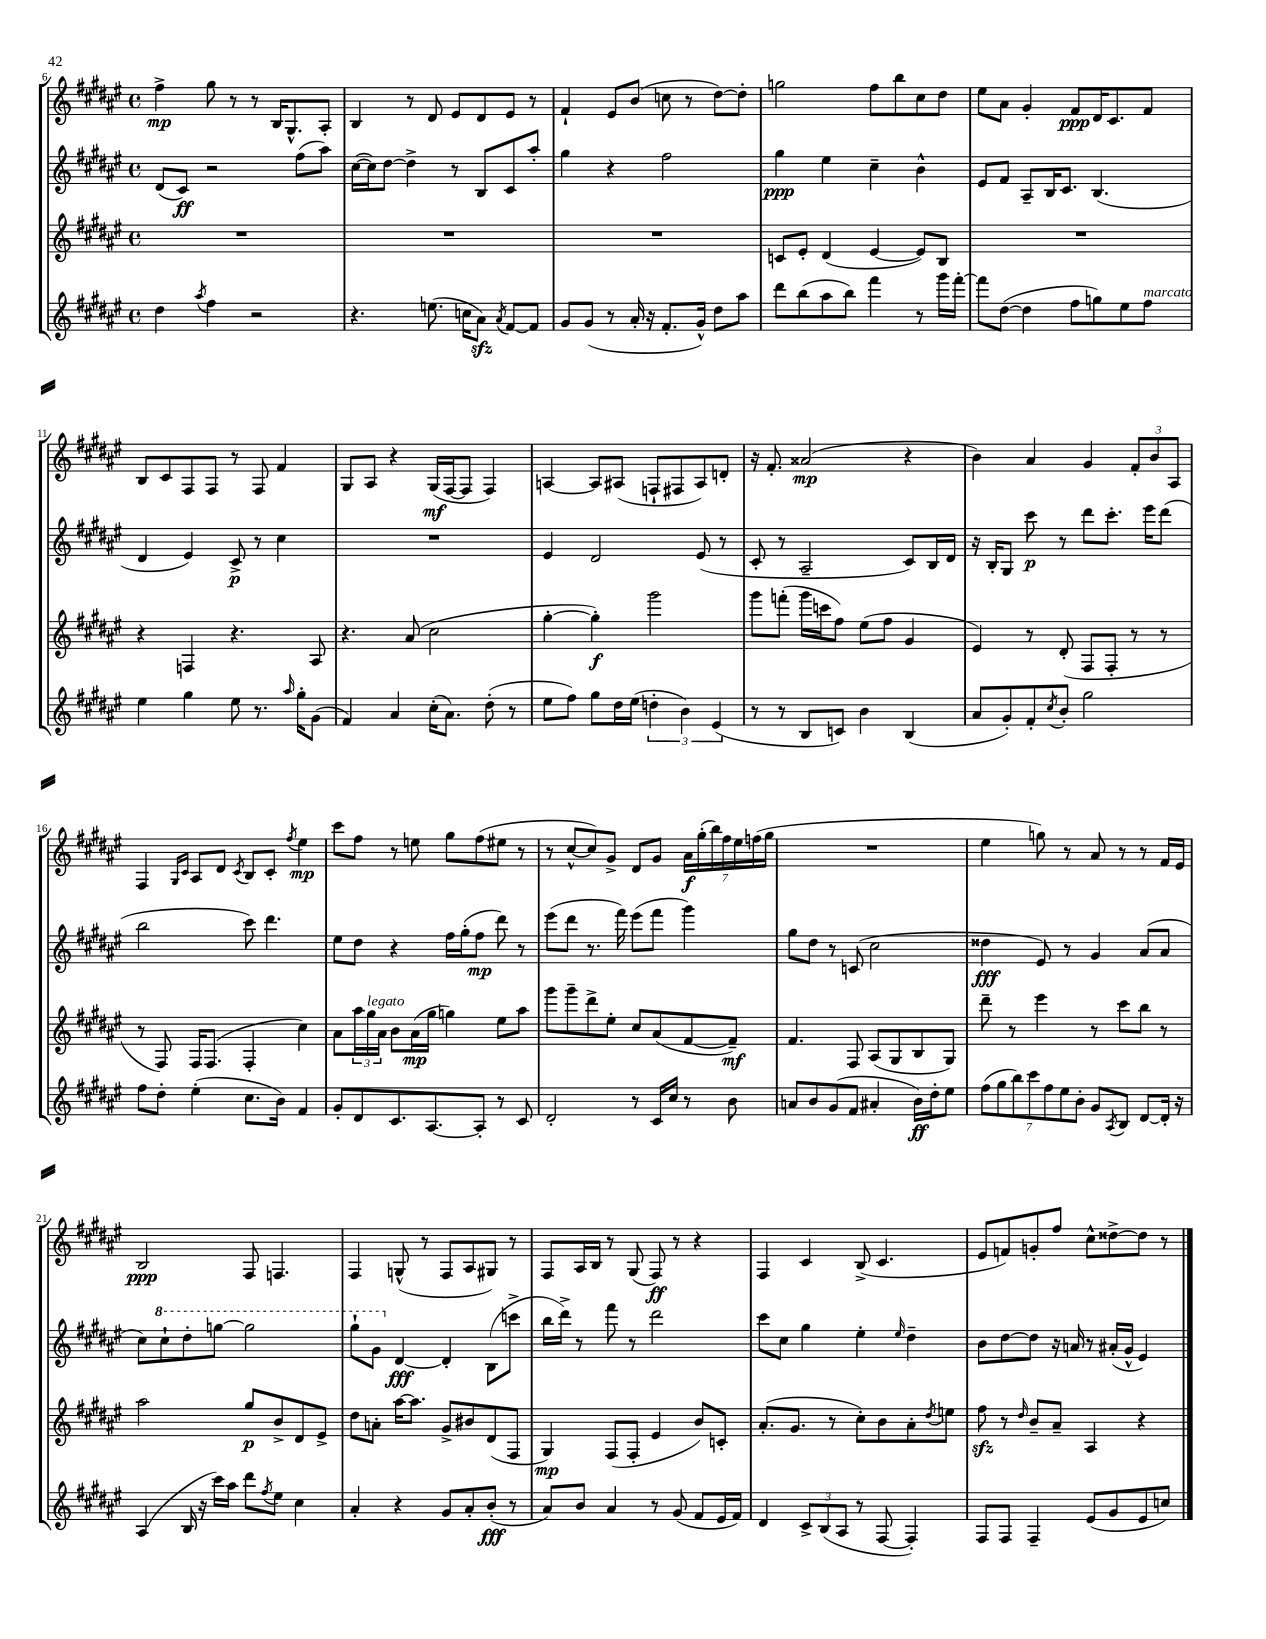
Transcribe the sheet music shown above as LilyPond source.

<<
\new StaffGroup <<
\new Staff = "s0" {
    \clef treble \key fis \major \defaultTimeSignature \time 4/4
    fis''4->\mp gis''8 r8 r8 b16 gis8.-^ ais8-. |
    b4 r8 dis'8 eis'8 dis'8 eis'8 r8 |
    fis'4-! eis'8 b'8( c''8 r8 dis''8~) dis''8-. |
    g''2 fis''8 b''8 cis''8 dis''8 |
    eis''8 ais'8 gis'4-. fis'8\ppp dis'16 cis'8. fis'8 |
    b8 cis'8 fis8 fis8 r8 fis8 fis'4 |
    gis8 ais8 r4 gis16\mf( fis16~ fis8 fis4) |
    a4~ a8 ais8( f8-! fis8 ais8) d'8-. |
    r16 fis'8.-. aisis'2\mp( r4 |
    b'4) ais'4 gis'4 \tuplet 3/2 { fis'8-. b'8 ais8 } |
    fis4 \grace { gis16 cis'16 } ais8 dis'8 \acciaccatura { cis'8 } b8 cis'8-. \acciaccatura { fis''8 } eis''4\mp |
    cis'''8 fis''8 r8 e''8 gis''8 fis''8( eis''8 r8 |
    r8 cis''8~-^ cis''8) gis'8-> dis'8 gis'8 \tuplet 7/4 { ais'16\f gis''16-.( b''16) fis''16 eis''16 f''16( gis''16 } |
    R1 |
    eis''4 g''8) r8 ais'8 r8 r8 fis'16 eis'16 |
    b2\ppp fis8 f4. |
    fis4 g8-^( r8 fis8 ais8 gis8) r8 |
    fis8 ais16 b16 r8 gis8( fis8\ff) r8 r4 |
    fis4 cis'4 b8->( cis'4. |
    eis'8 f'8) g'8-. fis''8 cis''8-^ disis''8~-> disis''8 r8 \bar "|." |
}
\new Staff = "s1" {
    \clef treble \key fis \major \defaultTimeSignature \time 4/4
    dis'8( cis'8\ff) r2 fis''8( ais''8) |
    cis''16~( cis''16) dis''8~ dis''4-> r8 b8 cis'8 ais''8-. |
    gis''4 r4 fis''2 |
    gis''4\ppp eis''4 cis''4-- b'4-^ |
    eis'8 fis'8 ais8-- b16 cis'8. b4.( |
    dis'4 eis'4) cis'8->\p r8 cis''4 |
    R1 |
    eis'4 dis'2 eis'8( r8 |
    cis'8-. r8 ais2-- cis'8) b16 dis'16 |
    r16 b16-. gis8 cis'''8\p r8 dis'''8 cis'''8.-. eis'''16 dis'''8( |
    b''2 cis'''8) dis'''4. |
    eis''8 dis''8 r4 fis''16 gis''16-.( fis''8\mp dis'''8) r8 |
    eis'''8( dis'''8 r8. fis'''16) eis'''8( fis'''8 gis'''4) |
    gis''8 dis''8 r8 c'8( cis''2 |
    disis''4\fff eis'8) r8 gis'4 ais'8( ais'8 |
    cis''8) \ottava #1 cis'''8-! dis'''8-. g'''8~ g'''2 |
    gis'''8-! gis''8 \ottava #0 dis'4~\fff dis'4-. b8( c'''8-> |
    b''16 dis'''16->) r8 fis'''8 r8 dis'''2 |
    cis'''8 cis''8 gis''4 eis''4-. \grace { eis''16 } dis''4-- |
    b'8 dis''8~ dis''8 r16 a'16 r8 ais'16-.( gis'16-^ eis'4) \bar "|." |
}
\new Staff = "s2" {
    \clef treble \key fis \major \defaultTimeSignature \time 4/4
    R1 |
    R1 |
    R1 |
    c'8 eis'8-. dis'4( eis'4~ eis'8) b8 |
    R1 |
    r4 f4 r4. ais8 |
    r4. ais'8( cis''2 |
    gis''4~-. gis''4-.\f) gis'''2 |
    gis'''8 f'''8-.( gis'''16 c'''16 fis''8) eis''8( fis''8 gis'4 |
    eis'4) r8 dis'8-.( fis8 fis8-. r8 r8 |
    r8 fis8) fis16 fis8.( fis4-. cis''4) |
    ais'8 \tuplet 3/2 { ais''16 gis''16^\markup { \italic "legato" } ais'16 } b'8 ais'16\mp( gis''16 g''4) eis''8 ais''8 |
    gis'''8 gis'''8-- dis'''8-> eis''8-. cis''8 ais'8( fis'8~ fis'8--\mf) |
    fis'4. fis8 ais8( gis8 b8 gis8) |
    dis'''8-- r8 eis'''4 r8 cis'''8 b''8 r8 |
    ais''2 gis''8\p b'8-> dis'8 eis'8-> |
    dis''8 a'8-. ais''16~ ais''8. gis'8-> bis'8 dis'8( fis8 |
    gis4\mp) fis8( fis8-. eis'4 b'8) c'8-. |
    ais'8.-.( gis'8. r8 cis''8-.) b'8 ais'8-. \acciaccatura { dis''8 } e''8 |
    fis''8\sfz r8 \grace { dis''16 } b'8-- ais'8-- ais4 r4 \bar "|." |
}
\new Staff = "s3" {
    \clef treble \key fis \major \defaultTimeSignature \time 4/4
    dis''4 \acciaccatura { ais''8 } fis''4 r2 |
    r4. e''8.( c''16 ais'8\sfz) \acciaccatura { ais'8 } fis'8~ fis'8 |
    gis'8 gis'8( r8 ais'16-. r16 fis'8.-. gis'16-^) dis''8 ais''8 |
    dis'''8 b''8( ais''8 b''8) fis'''4 r8 gis'''16 fis'''16~-. |
    fis'''8 dis''8~( dis''4 fis''8 g''8) eis''8 fis''8^\markup { \italic "marcato" } |
    eis''4 gis''4 eis''8 r8. \grace { ais''16 } gis''16-. gis'8( |
    fis'4) ais'4 cis''16-.( ais'8.) dis''8-.( r8 |
    eis''8 fis''8) gis''8 dis''16 eis''16( \tuplet 3/2 { d''4-. b'4) eis'4( } |
    r8 r8 b8 c'8) b'4 b4( |
    ais'8 gis'8-.) fis'8-. \acciaccatura { cis''8 } b'8-. gis''2 |
    fis''8 dis''8-. eis''4-.( cis''8. b'16) fis'4 |
    gis'8-. dis'8 cis'8. ais8.~ ais8-. r8 cis'8 |
    dis'2-. r8 cis'16 cis''16 r8 b'8 |
    a'8 b'8 gis'8( fis'8 ais'4-. b'16\ff) dis''16-. eis''8 |
    \tuplet 7/4 { fis''8( gis''8 b''8) cis'''8 fis''8 eis''8 b'8-. } gis'8 \acciaccatura { ais8 } b8 dis'8~ dis'16-. r16 |
    ais4( b16 r16 cis'''16) ais''16 dis'''8 \acciaccatura { fis''8 } eis''8 cis''4 |
    ais'4-. r4 gis'8 ais'8-. b'8-.\fff( r8 |
    ais'8) b'8 ais'4 r8 gis'8( fis'8 eis'16 fis'16) |
    dis'4 \tuplet 3/2 { cis'8-> b8( ais8 } r8 fis8~ fis4-.) |
    fis8 fis8 fis4-- eis'8( gis'8 eis'8 c''8) \bar "|." |
}
>>
>>
\layout { \context { \Score currentBarNumber = #6 } }
